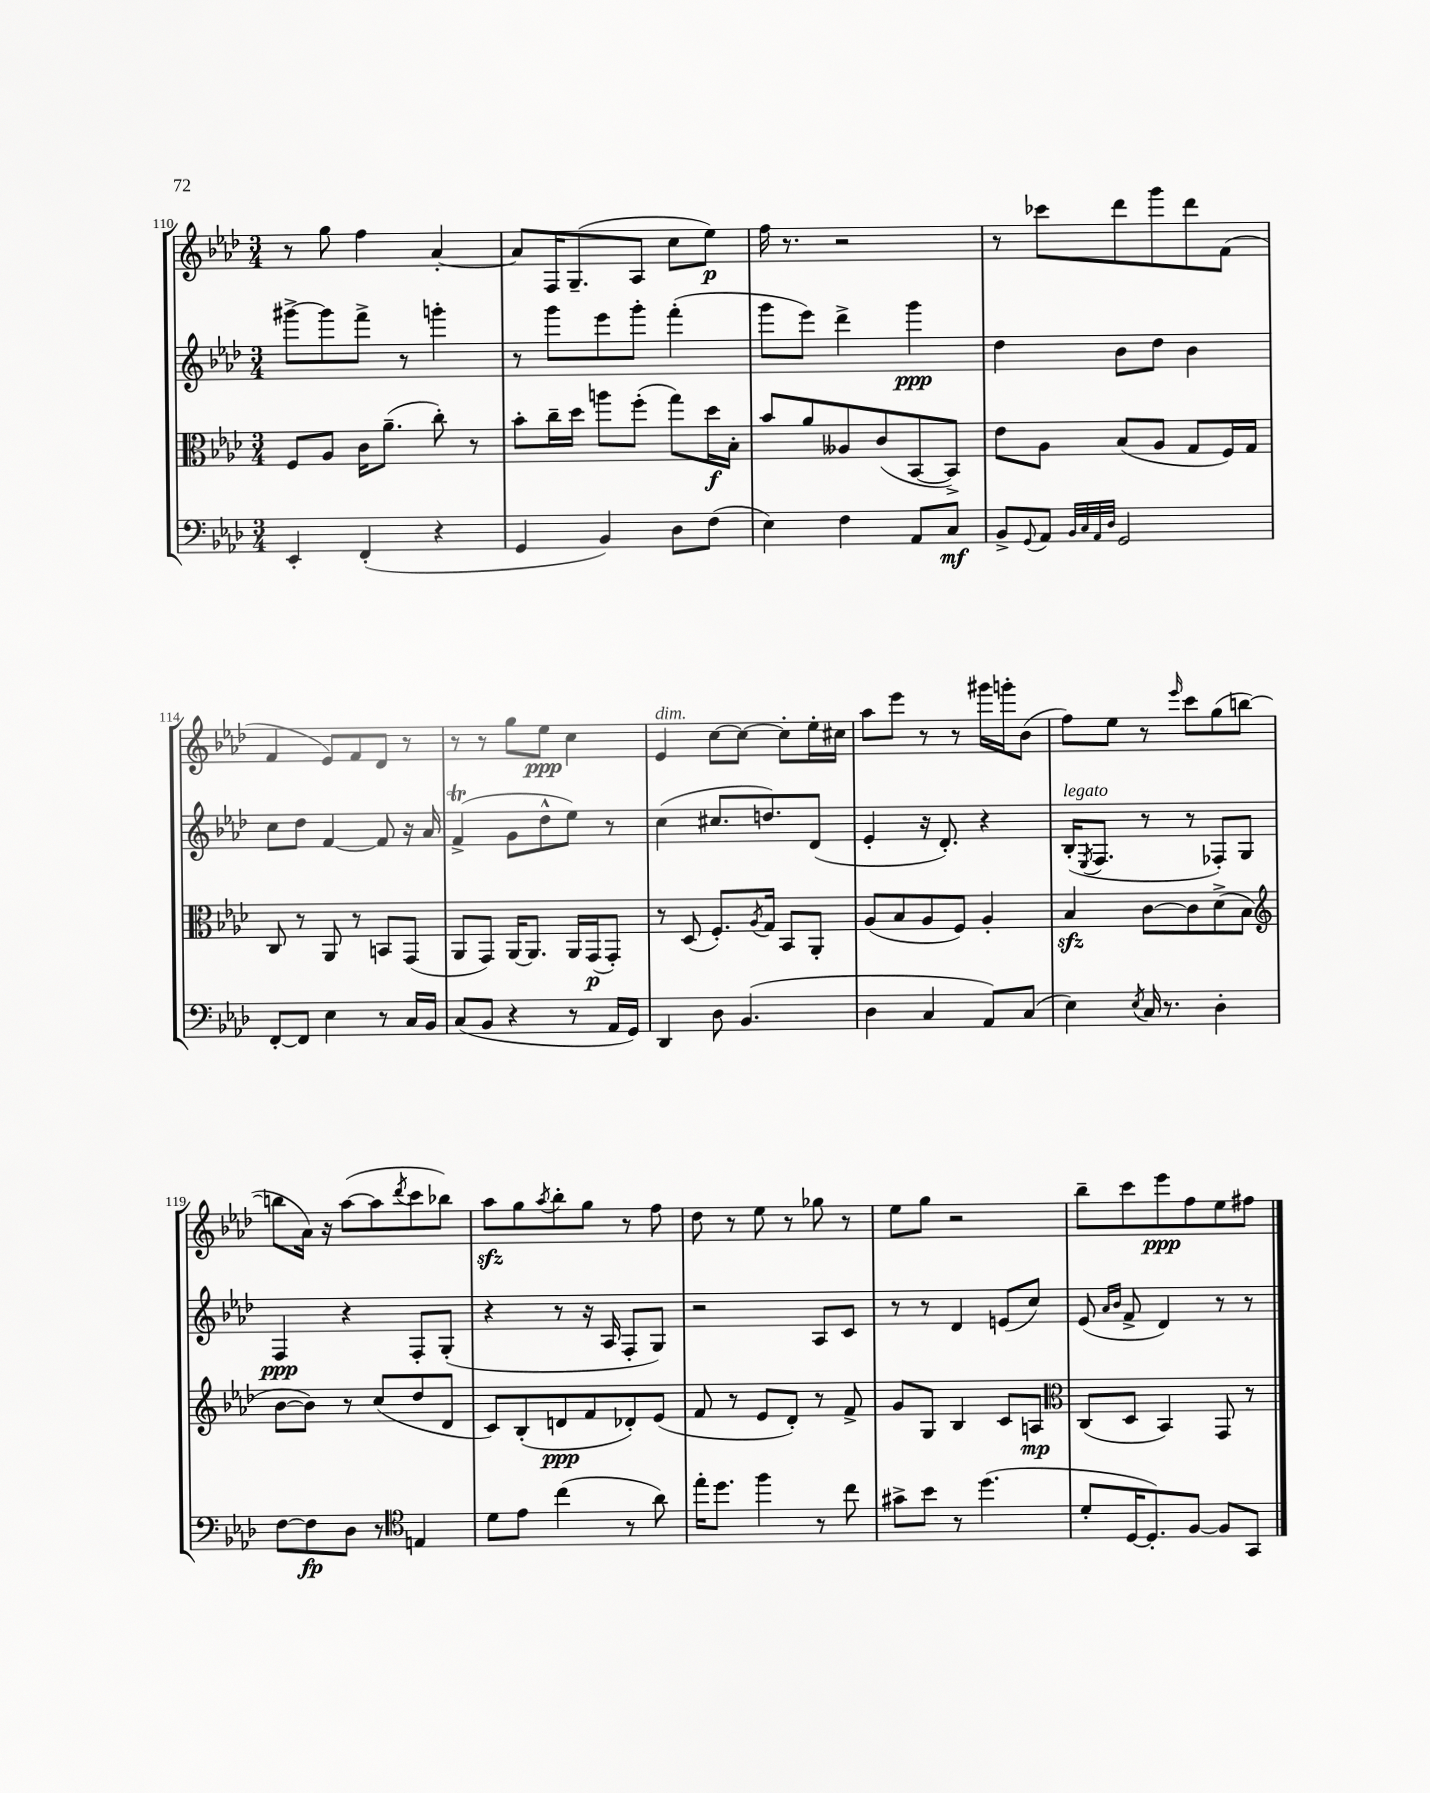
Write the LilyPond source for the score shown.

<<
\new StaffGroup <<
\new Staff = "s0" {
    \clef treble \key aes \major \numericTimeSignature \time 3/4
    r8 g''8 f''4 aes'4~-. |
    aes'8 f16 g8.--( aes8 c''8 ees''8\p) |
    f''16 r8. r2 |
    r8 ces'''8 des'''8 g'''8 des'''8 f'8( |
    f'4 ees'8) f'8 des'8 r8 |
    r8 r8 g''8 ees''8\ppp c''4 |
    ees'4^\markup { \italic "dim." } c''8~ c''8~ c''8-. ees''16-. cis''16 |
    aes''8 ees'''8 r8 r8 gis'''16 g'''16-. bes'8( |
    f''8) ees''8 r8 \grace { ees'''16 } c'''8 g''8( b''8~ |
    b''8 aes'16) r16 aes''8~( aes''8 \acciaccatura { des'''8 } c'''8 bes''8) |
    aes''8\sfz g''8 \acciaccatura { aes''8 } bes''8-. g''8 r8 f''8 |
    des''8 r8 ees''8 r8 ges''8 r8 |
    ees''8 g''8 r2 |
    bes''8-- c'''8 ees'''8\ppp f''8 ees''8 fis''8 \bar "|." |
}
\new Staff = "s1" {
    \clef treble \key aes \major \numericTimeSignature \time 3/4
    gis'''8~-> gis'''8 f'''8-> r8 g'''4-. |
    r8 g'''8 ees'''8 g'''8-. f'''4-.( |
    g'''8 ees'''8) des'''4-> g'''4\ppp |
    des''4 bes'8 des''8 bes'4 |
    c''8 des''8 f'4~ f'8 r16 aes'16 |
    f'4->\trill( g'8 des''8-^ ees''8) r8 |
    c''4( cis''8. d''8.) des'8( |
    ees'4-. r16 des'8.-.) r4 |
    bes16-.^\markup { \italic "legato" }( \acciaccatura { ees8 } f8. r8 r8 fes8-.) g8 |
    f4\ppp r4 f8-. g8-.( |
    r4 r8 r16 aes16 f8-. g8) |
    r2 aes8 c'8 |
    r8 r8 des'4 e'8( c''8) |
    ees'8( \grace { aes'16 bes'16 } f'8-> des'4) r8 r8 \bar "|." |
}
\new Staff = "s2" {
    \clef alto \key aes \major \numericTimeSignature \time 3/4
    f8 aes8 c'16 aes'8.--( c''8-.) r8 |
    bes'8-. c''16-- des''16 a''8 f''8-.( g''8) des''16\f bes16-. |
    bes'8 aes'8 aeses8 c'8( bes,8~ bes,8->) |
    ees'8 aes8 bes8( aes8 g8 f16) g16 |
    c8 r8 aes,8 r8 b,8 g,8( |
    aes,8 g,8) aes,16~ aes,8. aes,16 g,16\p( g,8-.) |
    r8 des8( f8.-.) \acciaccatura { aes8 } g16 bes,8 aes,8-. |
    aes8( bes8 aes8 f8) aes4-. |
    bes4\sfz c'8~ c'8 des'8->( bes8 |
    \clef treble bes'8~ bes'8) r8 c''8( des''8 des'8 |
    c'8) bes8-.( d'8\ppp f'8 des'8-.) ees'8( |
    f'8 r8 ees'8 des'8-.) r8 f'8-> |
    g'8 g8 bes4 c'8 a8\mp |
    \clef alto c8( des8 bes,4) g,8 r8 \bar "|." |
}
\new Staff = "s3" {
    \clef bass \key aes \major \numericTimeSignature \time 3/4
    ees,4-. f,4-.( r4 |
    g,4 bes,4) des8 f8( |
    ees4) f4 aes,8 c8\mf |
    bes,8-> \appoggiatura { g,8 } aes,8 \grace { bes,32 c32 aes,32 des32 } g,2 |
    f,8~-. f,8 ees4 r8 c16 bes,16 |
    c8( bes,8 r4 r8 aes,16 g,16) |
    des,4 des8 bes,4.( |
    des4 c4 aes,8) c8( |
    ees4) \acciaccatura { ees8 } c16 r8. des4-. |
    f8~ f8\fp des8 r8 \clef tenor e4 |
    des'8 ees'8 c''4( r8 aes'8) |
    ees''16-. des''8. f''4 r8 c''8 |
    gis'8-> bes'8 r8 des''4.( |
    des'8-. des16~ des8.-.) f8~ f8 g,8 \bar "|." |
}
>>
>>
\layout { \context { \Score currentBarNumber = #110 } }
